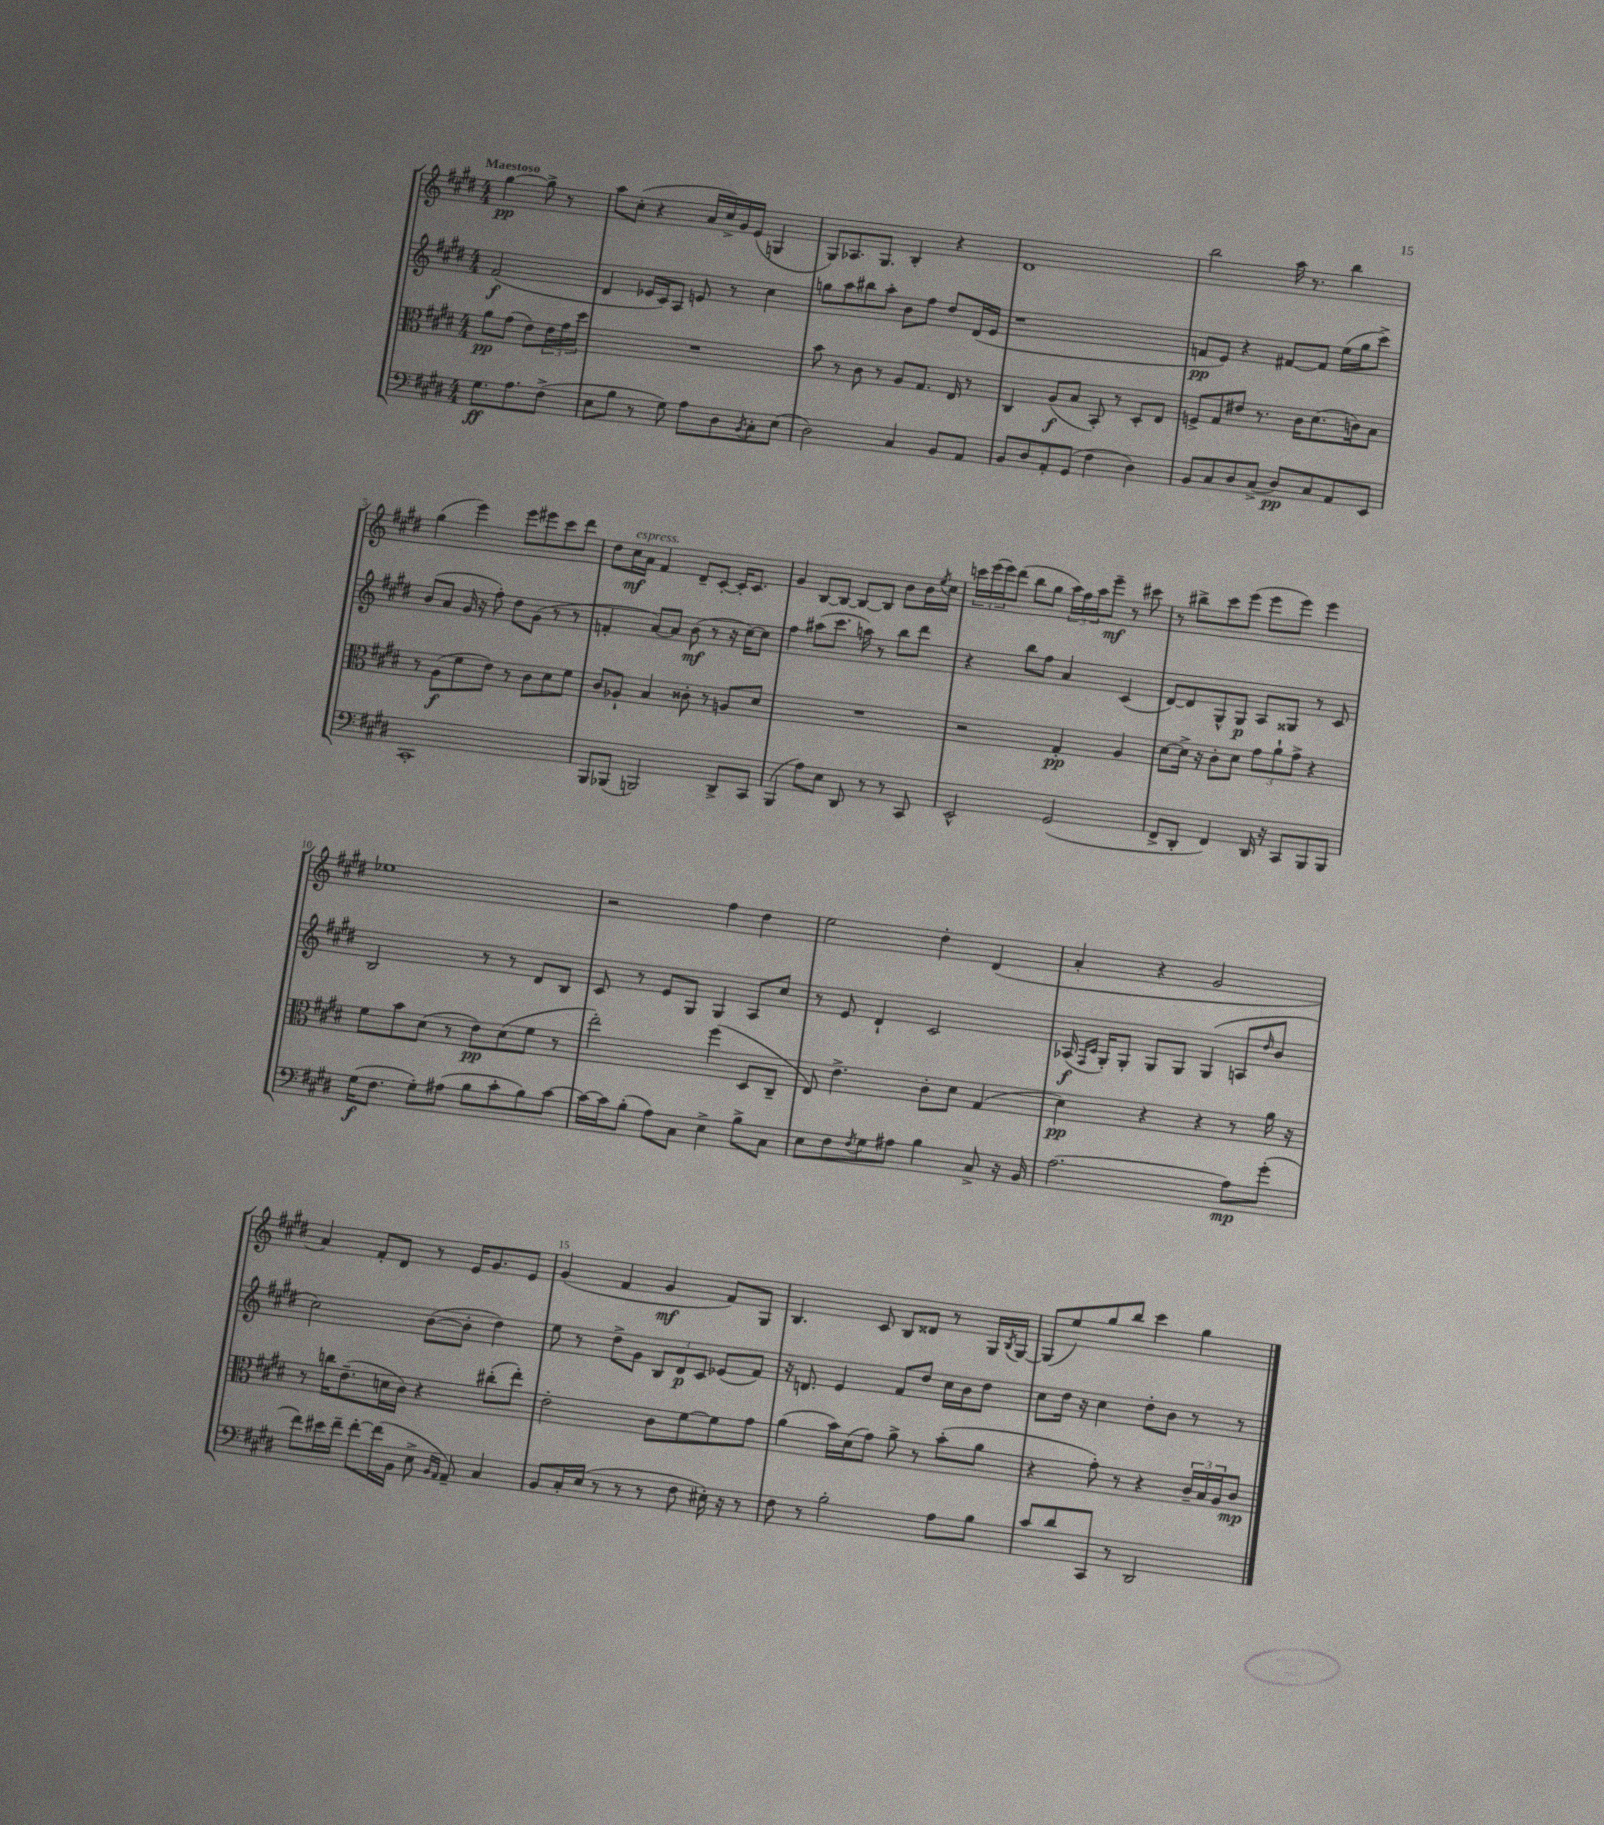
<<
\new StaffGroup <<
\new Staff = "s0" {
    \clef treble \key e \major \numericTimeSignature \time 4/4 \partial 2 \tempo "Maestoso"
    gis''4~\pp gis''8-> r8 |
    a''8 cis''8-.( r4 a'16 cis''16->) gis'16 e'16( g4 |
    gis8) aes8. gis8. b4-. r4 |
    dis'1 |
    b''2 a''16 r8. b''4 |
    gis''4( e'''4) e'''8 eis'''8 cis'''8 dis'''8 |
    dis''8 cis''16\mf^\markup { \italic "espress." } a'16 fis'4 dis'8-- cis'8~-. cis'16-. cis'8. |
    gis'4 b8~ b8~ b8~ b8 b'8 b'16 \acciaccatura { e''8 } cis''16 |
    \tuplet 3/2 { c'''16 e'''16( e'''16) } dis'''8( b''8 gis''8 \tuplet 3/2 { a''16) fis''16 a''16 } e'''8--\mf r8 cis'''8 |
    r8 bis''8-> cis'''8 e'''8( e'''8 e'''8) e'''4 |
    ees''1 |
    r2 fis''4 dis''4 |
    e''2 dis''4-. dis'4( |
    a'4-. r4 gis'2 |
    a'4) fis'8-. dis'8 r8 e'16 gis'8. e'8 |
    gis'4( fis'4 gis'4\mf fis'8) gis8 |
    b4. cis'8 b8 disis'8 r8 gis16 \acciaccatura { b8 } gis16~ |
    gis8( e''8) gis''8 b''8 cis'''4 gis''4 \bar "|." |
}
\new Staff = "s1" {
    \clef treble \key e \major \numericTimeSignature \time 4/4 \partial 2
    fis'2\f( |
    dis'4 ees'16 cis'16) a8 e'8 r8 cis''4 |
    g''8 a''8 bis''8 a''8-. b'8 fis''8 dis''8 dis'16( e'16 |
    r1 |
    f'8\pp e'8) r4 fis'8~ fis'8 e''16( gis''16 cis'''8->) |
    b'8( a'8 gis'16 r16 fis''8-.) dis''8 gis'8( r8 r8 |
    f'4-. a'8~) a'8 b'8\mf( r8 r16 cis''16~) cis''8 |
    fis''4 ais''8( cis'''8. a''16) r8 b''8 dis'''8 |
    r4 b''8 fis''8 a'4 cis'4( |
    dis'8~) dis'8 gis8-^ gis8\p a8 gisis8 r8 cis'8 |
    b2 r8 r8 dis'8 b8 |
    cis'8 r8 e'8 gis8 gis4 a8 cis''8 |
    r8 e'8 dis'4-! cis'2 |
    aes16\f( \grace { fis16 cis'16 } gis16-.) gis8-. gis8 gis8 gis4( a8 \grace { dis''16 } b'8 |
    cis''2) b'8~( b'8-. dis''4) |
    e''8 r8 dis''8-> gis'8 \tuplet 3/2 { b8 dis'8\p cis'8 } ees'8( fis'8) |
    r16 d'8. e'4 fis'8 dis''8 cis''16 b'16 dis''8 |
    cis''8 dis''16 r16 cis''4 dis''8-. b'8 r8 r8 \bar "|." |
}
\new Staff = "s2" {
    \clef alto \key e \major \numericTimeSignature \time 4/4 \partial 2
    a'8\pp gis'8( e'8) \tuplet 3/2 { e'16 gis'16 dis''16 } |
    R1 |
    b'8 r8 cis'8 r8 a8 gis8. e16 r8 |
    cis4 a8\f( b8 b,8-.) r8 dis8-. e8 |
    f8-> gis8 eis'8 r8. cis'16 dis'8.( c'16) b8 |
    r8 a8\f( fis'8 e'8) r8 cis'8 dis'8 fis'8 |
    cis'8 aes8-! b4 cisis'8-. r8 a8 dis'8 |
    R1 |
    r2 gis4-.\pp a4 |
    dis'8~ dis'16-> r16 cis'8-. dis'8 \tuplet 3/2 { gis'8 a'8-! gis'8-> } r4 |
    fis'8 b'8 dis'8( r8 e'8\pp) dis'8( fis'8 r8 |
    e''2-.) fis''4( dis8 cis8-- |
    e8) e'4.-> cis'8-. dis'8 gis4( |
    dis'4\pp) r4 r4 r8 a'16 r16 |
    r8 c''16 e'8.--( d'16 cis'16) r4 cis''8-.( e''8-.) |
    e'2-. cis'8 fis'8~ fis'8 gis'8 |
    a'4( b'16) dis'16( gis'8) a'8-> r8 b'8-.( a'8 |
    r4 gis'8-.) r8 r4 \tuplet 3/2 { cis'16-- b16 a16 } cis'8\mp \bar "|." |
}
\new Staff = "s3" {
    \clef bass \key e \major \numericTimeSignature \time 4/4 \partial 2
    gis8.\ff a8. fis8->( |
    e8 b8 r8 gis8) a8 dis8 \acciaccatura { b,8 } cis8-. e8( |
    dis2) cis4 b,8 a,8 |
    b,8 dis8 a,8-. gis,8( fis4 dis4) |
    b,8 cis8 dis8 cis8->( dis8\pp) cis8 a,8 e,8 |
    cis,1-. |
    b,,8 bes,,8( b,,2) dis,8-> cis,8 |
    b,,4( a8) e8 dis,8 r8 r8 cis,8 |
    e,2-^ gis,2( |
    fis,8-> dis,8-. fis,4) dis,16 r16 cis,8 b,,8 b,,8 |
    gis16\f( fis8. gis8-.) ais8( b8 cis'8-. b8) cis'8~ |
    cis'16~ cis'16 b8-.( a8) cis8 e4-> b8-> cis8 |
    e8 fis8 \acciaccatura { fis8 } gis8 ais8 b4 cis8-> r16 b,16 |
    a2.~ a8\mp gis'8-.( |
    fis'8) eis'16 fis'16-- fis'8~-. fis'16( b,16 e8-> \grace { b,16 a,16 } a,8--) cis4 |
    b,8 cis16-. e16( r8 r8 r8 fis8 eis16-.) r16 r8 |
    fis8 r8 b2-. a8 b8 |
    cis'8 dis'8 cis,8 r8 dis,2 \bar "|." |
}
>>
>>
\layout { \context { \Score \override BarNumber.break-visibility = ##(#f #t #t) barNumberVisibility = #(every-nth-bar-number-visible 5) } }
